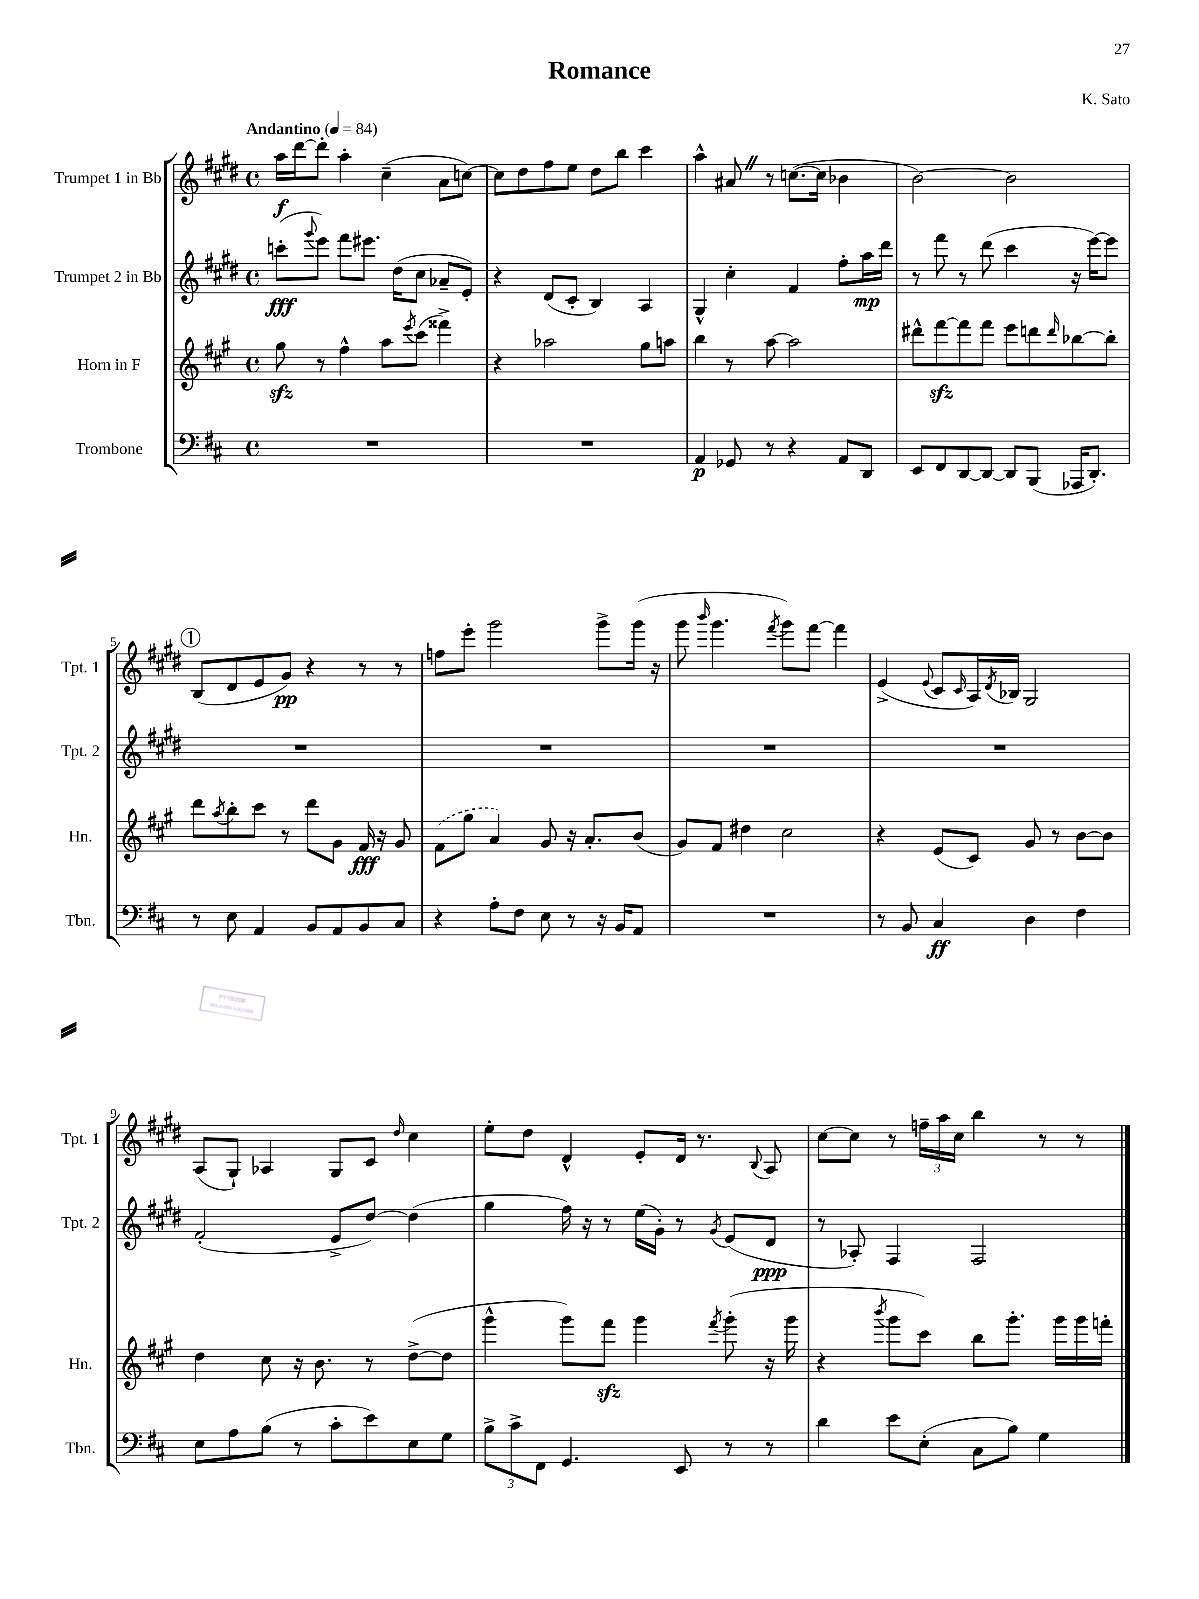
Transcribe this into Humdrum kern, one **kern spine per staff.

**kern	**dynam	**kern	**dynam	**kern	**dynam	**kern	**dynam
*part4	*part4	*part3	*part3	*part2	*part2	*part1	*part1
*staff4	*staff4	*staff3	*staff3	*staff2	*staff2	*staff1	*staff1
*I"Trombone	*	*I"Horn in F	*	*I"Trumpet 2 in Bb	*	*I"Trumpet 1 in Bb	*
*I'Tbn.	*	*I'Hn.	*	*I'Tpt. 2	*	*I'Tpt. 1	*
*clefF4	*	*clefG2	*	*clefG2	*	*clefG2	*
*k[f#c#]	*	*k[f#c#g#]	*	*k[f#c#g#d#]	*	*k[f#c#g#d#]	*
*M4/4	*	*M4/4	*	*M4/4	*	*M4/4	*
*met(c)	*	*met(c)	*	*met(c)	*	*met(c)	*
*MM84	*	*MM84	*	*MM84	*	*MM84	*
=1	=1	=1	=1	=1	=1	=1	=1
!	!	!	!	!	!	!LO:TX:a:B:t=Andantino	!
1r	.	8gg#zz\	.	(8cccn'\L	fff	16aa\LL	f
.	.	.	.	.	.	[16ddd#\J	.
.	.	.	.	8qqggg#/	.	.	.
.	.	8r	.	8eee\J)	.	8ddd#'\J]	.
.	.	4ff#^^\	.	8fff#\L	.	4aa'\	.
.	.	.	.	8.eee#X\J	.	.	.
.	.	8aa\L	.	.	.	(4cc#~\	.
.	.	.	.	(16dd#\KL	.	.	.
.	.	8qeee/	.	.	.	.	.
.	.	(8ccc#\J	.	8cc#\J	.	.	.
.	.	4fff##X^\)	.	8a-X~/L	.	8a\L	.
.	.	.	.	8e'/J)	.	[8ccn\J)	.
=2	=2	=2	=2	=2	=2	=2	=2
1r	.	4r	.	4r	.	8cc\L]	.
.	.	.	.	.	.	8dd#\	.
.	.	2aa-X\	.	(8d#/L	.	8ff#\	.
.	.	.	.	8c#'/J	.	8ee\J	.
.	.	.	.	4B/)	.	8dd#\L	.
.	.	.	.	.	.	8bb\J	.
.	.	8gg#\L	.	4A/	.	4ccc#\	.
.	.	8aan\J	.	.	.	.	.
=3	=3	=3	=3	=3	=3	=3	=3
4AA/	p	4bb\	.	4G#^^/	.	4aa^^\	.
8GG-X/	.	8r	.	4cc#'\	.	8a#XZ/	.
8r	.	[8aa\	.	.	.	8r	.
4r	.	2aa\]	.	4f#/	.	([8.ccn\L	.
.	.	.	.	.	.	16cc\Jk]	.
8AA/L	.	.	.	8ff#'\L	.	4b-X\	.
8DD/J	.	.	.	16aa\L	mp	.	.
.	.	.	.	16ddd#\JJ	.	.	.
=4	=4	=4	=4	=4	=4	=4	=4
8EE/L	.	8ddd#X^^\L	.	8r	.	[2b\)	.
8FF#/	.	[8fff#zz\	.	8fff#\	.	.	.
[8DD/	.	8fff#\]	.	8r	.	.	.
8DD/J_	.	8fff#\J	.	(8ddd#\	.	.	.
8DD/L]	.	8eee\L	.	4ccc#\	.	2b\]	.
(8BBB/J	.	8dddn\	.	.	.	.	.
.	.	16qqddd/	.	.	.	.	.
16AAA-X/KL	.	[8bb-X\	.	16r	.	.	.
8.DD'/J)	.	.	.	[16eee\KL)	.	.	.
.	.	8bb-'\J]	.	8eee\J]	.	.	.
!!LO:LB:g=z
!!LO:REH:place=s1:t=1
=5	=5	=5	=5	=5	=5	=5	=5
8r	.	8ddd\L	.	1r	.	(8B/L	.
.	.	8qaa/	.	.	.	.	.
8E\	.	8bb'\	.	.	.	8d#/	.
4AA/	.	8ccc#\J	.	.	.	8e/	.
.	.	8r	.	.	.	8g#/J)	pp
8BB/L	.	8ddd\L	.	.	.	4r	.
8AA/	.	8g#\J	.	.	.	.	.
8BB/	.	16f#/	fff	.	.	8r	.
.	.	16r	.	.	.	.	.
8C#/J	.	8g#/	.	.	.	8r	.
=6	=6	=6	=6	=6	=6	=6	=6
4r	.	(8f#\L	.	1r	.	8ffn\L	.
.	.	8gg#\J	.	.	.	8eee'\J	.
8A'\L	.	4a/)	.	.	.	2ggg#\	.
8F#\J	.	.	.	.	.	.	.
8E\	.	8g#/	.	.	.	.	.
8r	.	16r	.	.	.	.	.
.	.	8.a'/L	.	.	.	.	.
16r	.	.	.	.	.	8ggg#^\L	.
16BB/KL	.	.	.	.	.	.	.
8AA/J	.	(8b/J	.	.	.	(16ggg#\Jk	.
.	.	.	.	.	.	16r	.
=7	=7	=7	=7	=7	=7	=7	=7
1r	.	8g#/L)	.	1r	.	8ggg#\	.
.	.	.	.	.	.	16qqbbb/	.
.	.	8f#/J	.	.	.	4.ggg#\	.
.	.	4dd#X\	.	.	.	.	.
.	.	.	.	.	.	8qfff#/	.
.	.	2cc#\	.	.	.	8ggg#\L)	.
.	.	.	.	.	.	[8fff#\J	.
.	.	.	.	.	.	4fff#\]	.
=8	=8	=8	=8	=8	=8	=8	=8
8r	.	4r	.	1r	.	(4e^/	.
8BB/	.	.	.	.	.	.	.
.	.	.	.	.	.	8qqe/	.
4C#/	ff	(8e/L	.	.	.	8c#/L	.
.	.	.	.	.	.	16qqc#/	.
.	.	8c#/J)	.	.	.	16A/L)	.
.	.	.	.	.	.	8qd#/	.
.	.	.	.	.	.	16B-X/JJ	.
4D\	.	8g#/	.	.	.	2G#/	.
.	.	8r	.	.	.	.	.
4F#\	.	[8b\L	.	.	.	.	.
.	.	8b\J]	.	.	.	.	.
!!LO:LB:g=z
=9	=9	=9	=9	=9	=9	=9	=9
8E\L	.	4dd\	.	(2f#'/	.	(8A/L	.
8A\	.	.	.	.	.	8G#`/J)	.
(8B\J	.	8cc#\	.	.	.	4A-X/	.
8r	.	16r	.	.	.	.	.
.	.	8.b\	.	.	.	.	.
8c#'\L	.	.	.	8e^/L	.	8G#/L	.
8e\)	.	8r	.	[8dd#/J)	.	8c#/J	.
.	.	.	.	.	.	16qqdd#/	.
8E\	.	([8dd^\L	.	(4dd#\]	.	4cc#\	.
8G\J	.	8dd\J]	.	.	.	.	.
=10	=10	=10	=10	=10	=10	=10	=10
12B^\L	.	4ggg#^^\	.	4gg#\	.	8ee'\L	.
12c#^\	.	.	.	.	.	.	.
.	.	.	.	.	.	8dd#\J	.
12FF#\J	.	.	.	.	.	.	.
4.GG/	.	8ggg#\L)	.	16ff#\)	.	4d#^^/	.
.	.	.	.	16r	.	.	.
.	.	8fff#zz\J	.	8r	.	.	.
.	.	4ggg#\	.	(16ee\LL	.	8e'/L	.
.	.	.	.	16g#'\JJ)	.	.	.
8EE/	.	.	.	8r	.	16d#/Jk	.
.	.	.	.	.	.	8.r	.
.	.	8qfff#/	.	8qg#/	.	.	.
8r	.	(8ggg#'\	.	(8e/L	.	.	.
.	.	.	.	.	.	8qqB/	.
8r	.	16r	.	8d#/J	ppp	8A/	.
.	.	16ggg#\	.	.	.	.	.
=11	=11	=11	=11	=11	=11	=11	=11
4d\	.	4r	.	8r	.	[8cc#\L	.
.	.	.	.	8A-X'/)	.	8cc#\J]	.
.	.	8qbbb/	.	.	.	.	.
8e\L	.	8ggg#\L	.	4F#/	.	8r	.
(8E'\J	.	8ccc#\J)	.	.	.	24ffn~\LL	.
.	.	.	.	.	.	24aa\	.
.	.	.	.	.	.	24cc#\JJ	.
8C#\L	.	8bb\L	.	2F#/	.	4bb\	.
8B\J)	.	8.ggg#'\J	.	.	.	.	.
4G\	.	.	.	.	.	8r	.
.	.	16ggg#\LL	.	.	.	.	.
.	.	16ggg#\	.	.	.	8r	.
.	.	16fffn'\JJ	.	.	.	.	.
==	==	==	==	==	==	==	==
*-	*-	*-	*-	*-	*-	*-	*-
